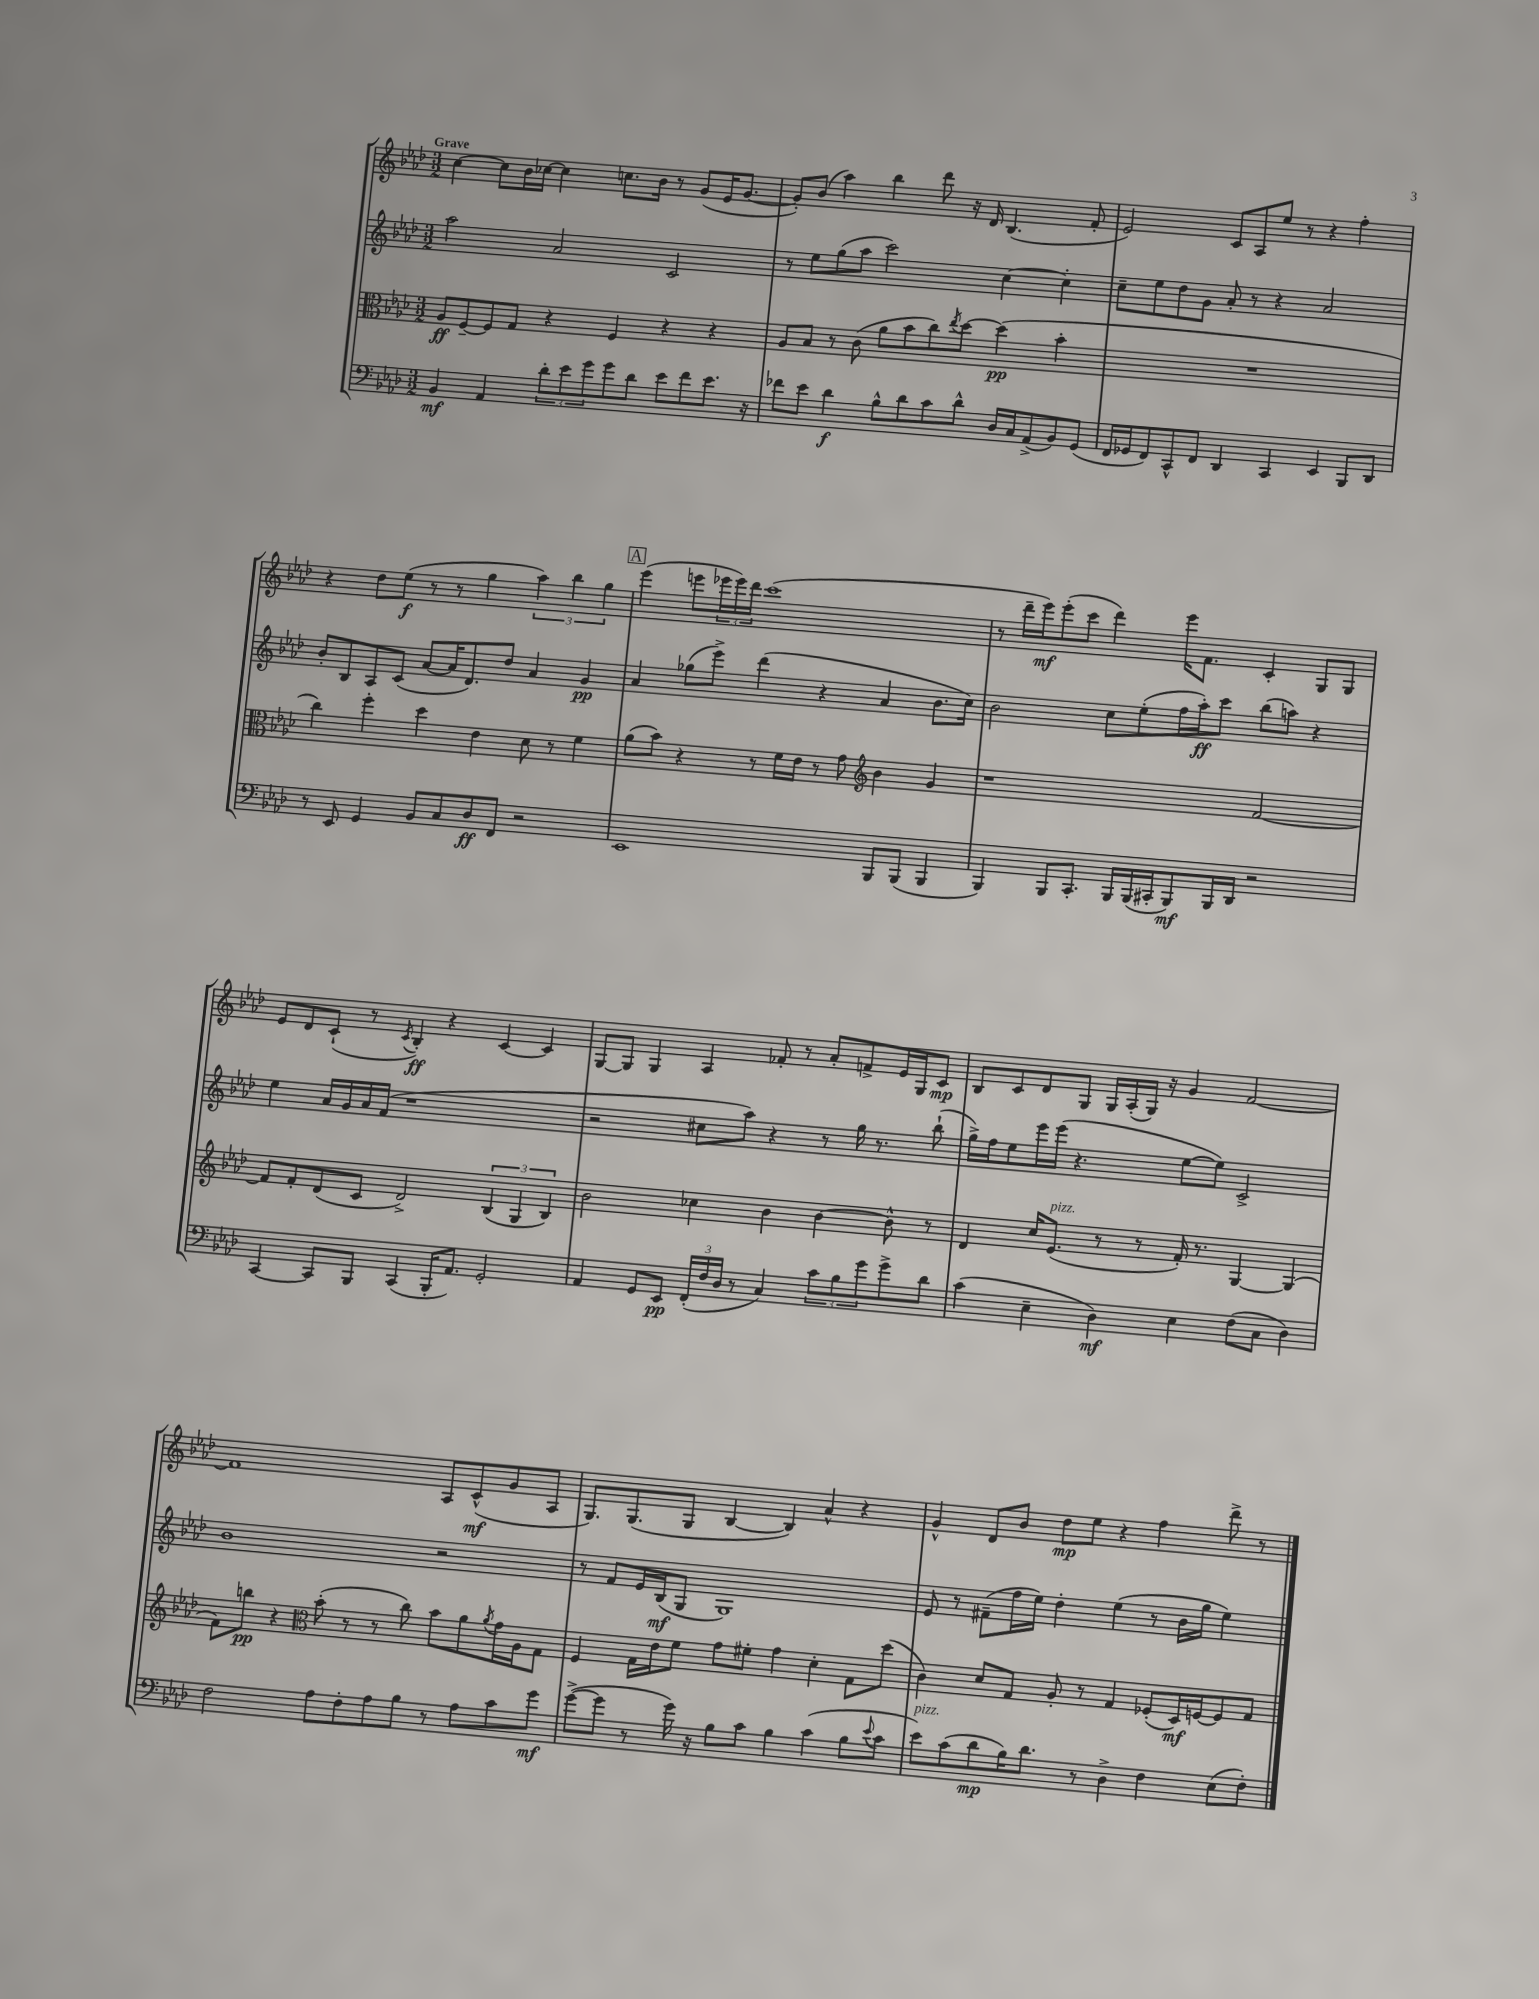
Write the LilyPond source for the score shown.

<<
\new StaffGroup <<
\new Staff = "s0" {
    \clef treble \key aes \major \numericTimeSignature \time 3/2 \tempo "Grave"
    c''4~ c''8 bes'16 ces''16~ ces''4 c''8. bes'16 r8 g'8( ees'16 g'8.~ |
    g'8-.) bes'8( aes''4) bes''4 des'''8 r16 des'16 bes4.( f'8-. |
    ees'2) c'8 aes8 ees''8 r8 r4 f''4-. |
    r4 des''8 ees''8\f( r8 r8 g''4 \tuplet 3/2 { aes''4) bes''4 g''4 } |
    \mark \markup { \box "A" } ees'''4( e'''8 \tuplet 3/2 { ees'''16 ees'''16) des'''16 } c'''1( |
    r8 des'''16-- ees'''16\mf) ees'''8-.( c'''8 des'''4) ees'''16 f'8. c'4-. g8 g8 |
    ees'8 des'8 c'8-!( r8 \acciaccatura { c'8 } bes4-.\ff) r4 c'4~ c'4 |
    g8~ g8 g4 aes4 fes'8-. r8 aes'8-. f'8-> ees'16 g16 c'8\mp |
    bes8 c'8 des'8 g8 g16 aes16-.( g16) r16 g'4 f'2~ |
    f'1 aes8 c'8-^\mf( g'8 aes8 |
    g8.) g8.( g8 bes4~ bes4) aes'4-^ r4 |
    g'4-^ des'8 bes'8 des''8\mp ees''8 r4 f''4 des'''8-> r8 \bar "|." |
}
\new Staff = "s1" {
    \clef treble \key aes \major \numericTimeSignature \time 3/2
    aes''2 aes'2 c'2 |
    r8 ees''8 g''8( aes''8 c'''2) c''4~ c''4-. |
    c''8-- ees''8 des''8 g'8 aes'8-. r8 r4 aes'2 |
    bes'8-. bes8 aes8 c'8( aes'8~ aes'16 des'8.) des''8 aes'4 g'4\pp |
    \mark \markup { \box "A" } aes'4 ges''8( ees'''8->) des'''4( r4 aes'4 bes'8. c''16) |
    bes'2 c''8 ees''8-.( f''16 aes''16-.\ff) c'''8 bes''8( a''8) r4 |
    ees''4 aes'16 g'16 aes'16 f'16( r1 |
    r2 cis''8 aes''8) r4 r8 g''16 r8. bes''8-!( |
    g''16->) f''16 ees''8 ees'''16 ees'''16( r4. ees''8~ ees''8) c'2-> |
    bes'1 r2 |
    r8 f'8 ees'16 bes16\mf( g8 g1) |
    ees'8 r8 fis'8--( f''16 ees''16) des''4-. ees''4( r8 bes'16 g''16 ees''4) \bar "|." |
}
\new Staff = "s2" {
    \clef alto \key aes \major \numericTimeSignature \time 3/2
    aes8\ff f8~-- f8 g8 r4 f4 r4 r4 |
    aes8 bes8 r8 c'8( aes'8 bes'8 c''8) \acciaccatura { ees''8 } des''8~ des''4\pp( bes'4-. |
    R1. |
    c''4) f''4-. des''4 ees'4 des'8 r8 f'4 |
    \mark \markup { \box "A" } aes'8( bes'8) r4 r8 f'16 ees'16 r8 g'8 \clef treble bes'4 g'4 |
    r1 f'2~ |
    f'8 f'8-. des'8( c'8 des'2->) \tuplet 3/2 { bes4( g4 bes4) } |
    bes'2 ces''4 bes'4 bes'4~ bes'8-^ r8 |
    des'4 c''16 ees'8.^\markup { \italic "pizz." }( r8 r8 f'16-.) r8. g4~ g4( |
    f'8) b''8\pp r4 \clef alto bes'8-.( r8 r8 c''8) bes'8 aes'8 \acciaccatura { aes'8 } g'16 aes16 g8 |
    f4 g16 ees'16 f'8 g'8 fis'8-. g'4 des'4-. g8 des''8( |
    c'4) des'8 g8 aes8-. r8 g4 fes8-.( des16\mf) f16~ f8 g8 \bar "|." |
}
\new Staff = "s3" {
    \clef bass \key aes \major \numericTimeSignature \time 3/2
    bes,4\mf aes,4 \tuplet 3/2 { des'8-. ees'8 g'8 } g'8 des'8 ees'8 f'8 ees'8. r16 |
    fes'8 ees'8 des'4\f bes8-^ des'8 c'8 des'8-^ des16 c16 aes,8->( bes,8) g,8( |
    f,16 ges,16 f,8) c,8-^ f,8 des,4 c,4 ees,4 bes,,8 des,8 |
    r8 ees,8 g,4 bes,8 c8 des8\ff f,8 r2 |
    \mark \markup { \box "A" } ees,1 bes,,8 bes,,8( bes,,4 |
    bes,,4) bes,,8 c,8.-. bes,,16 bes,,16( cis,16-. bes,,8\mf) bes,,16 des,16 r2 |
    c,4~ c,8 bes,,8 c,4( bes,,16-. aes,8.) g,2-. |
    aes,4 g,8 ees,8\pp \tuplet 3/2 { f,16-.( f16 des16 } r8 c4) \tuplet 3/2 { c'8 bes8 g'8 } g'8-> des'8 |
    c'4( ees4-- des4\mf) ees4 f8( c8 des4) |
    f2 aes8 f8-. aes8 bes8 r8 aes8 c'8 g'8\mf |
    g'8~->( g'8 r8 g'16) r16 bes8 c'8 bes4 c'4( bes8 \appoggiatura { ees'8 } c'8 |
    ees'8^\markup { \italic "pizz." }) c'8( des'8\mp bes16) des'8. r8 des4-> f4 ees8( f8-.) \bar "|." |
}
>>
>>
\layout { \context { \Score \remove "Bar_number_engraver" } }
